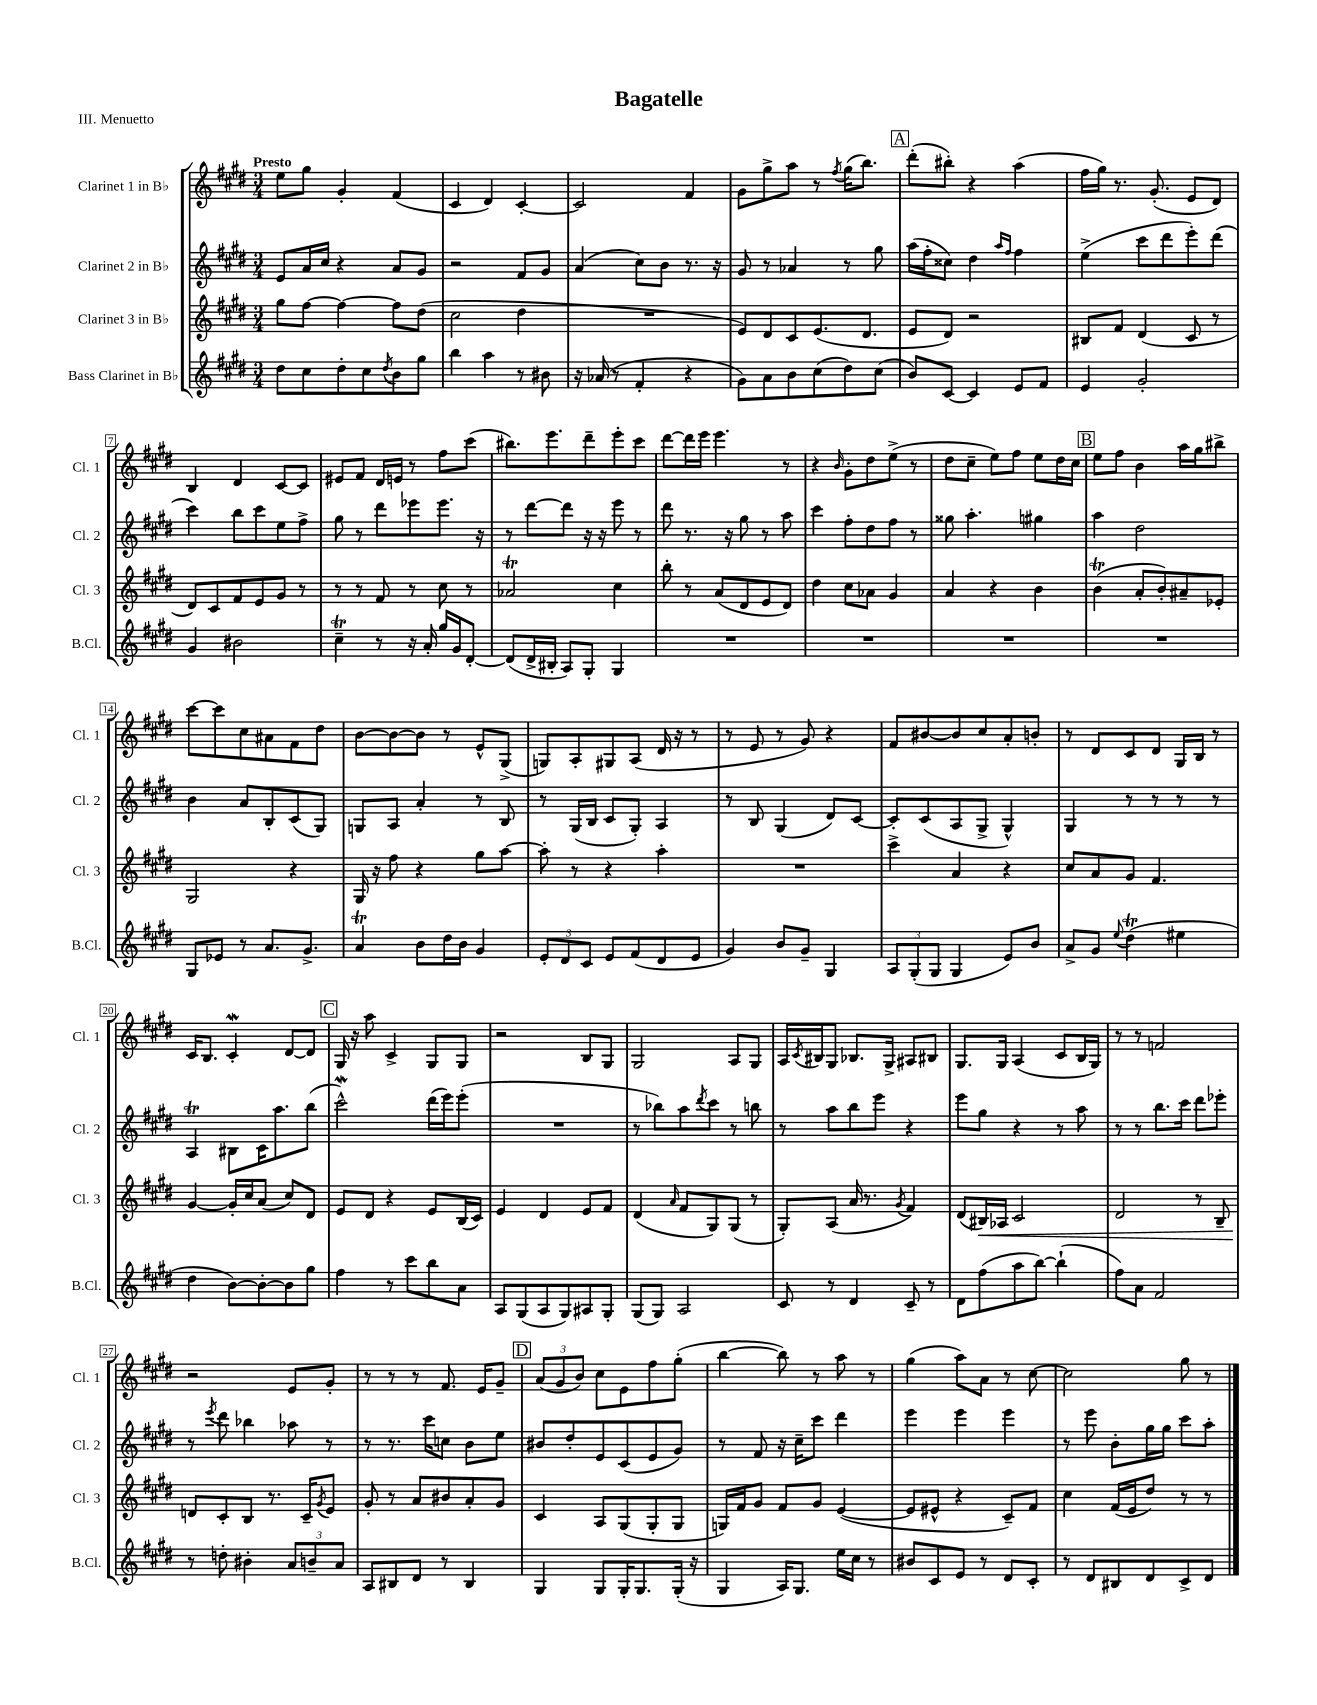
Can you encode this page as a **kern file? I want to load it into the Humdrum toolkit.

**kern	**kern	**kern	**kern
*staff4	*staff3	*staff2	*staff1
*clefG2	*clefG2	*clefG2	*clefG2
*k[f#c#g#d#]	*k[f#c#g#d#]	*k[f#c#g#d#]	*k[f#c#g#d#]
*M3/4	*M3/4	*M3/4	*M3/4
8dd#\L	8gg#\L	8e/L	8ee\L
8cc#\	[8ff#\J	16a/L	8gg#\J
.	.	16cc#/JJ	.
8dd#'\	4ff#\_	4r	4g#'/
8cc#\	.	.	.
8qdd#/	.	.	.
8b\	8ff#\]L	8a/L	(4f#/
8gg#\J	(8dd#\J	8g#/J	.
=	=	=	=
4bb\	2cc#\	2r	4c#/
4aa\	.	.	4d#/)
8r	4dd#\	8f#/L	[4c#'/
8b#\	.	8g#/J	.
=	=	=	=
16r	2.r	(4a/	2c#/]
(16a-/	.	.	.
8r	.	.	.
4f#'/	.	8cc#\L)	.
.	.	8b\J	.
4r	.	8.r	4f#/
.	.	16r	.
=	=	=	=
8g#\L)	8e/L)	8g#/	8g#\L
8a\	8d#/	8r	8gg#^\
8b\	8c#/	4a-/	8aa\J
(8cc#\	(8.e/	.	8r
.	.	.	8qff#/
8dd#\)	.	8r	(16gg#\LK
.	8.d#/J	.	8.bb\J)
(8cc#\J	.	8gg#\	.
=	=	=	=
8b/L)	8e/L	(16aa\LL	(8ddd#'\L
.	.	16ff#'\J	.
[8c#/J	8d#/J)	8cc##\J)	8bb#'\J)
4c#/]	2r	4dd#\	4r
.	.	16qqaa/LL	.
.	.	16qqff#/JJ	.
8e/L	.	4ff#\	(4aa\
8f#/J	.	.	.
=	=	=	=
4e/	8B#/L	(4ee^\	16ff#\LL
.	.	.	16gg#\JJ)
.	8f#/J	.	8.r
2g#'/	(4d#/	8ccc#\L	.
.	.	.	(8.g#'/
.	.	8ddd#\	.
.	8c#/	8eee'\)	8e/L
.	8r	(8ddd#\J	8d#/J)
=	=	=	=
4g#/	8d#/L)	4ccc#\)	4B/
.	8c#/	.	.
2b#\	8f#/	8bb\L	4d#/
.	8e/	8ccc#\	.
.	8g#/J	8ee\	[8c#/L
.	8r	8ff#^\J	8c#/]J
=	=	=	=
4cc#~\	8r	8gg#\	8e#/L
.	8r	8r	8f#/J
8r	8f#/	8ddd#\L	16d#/LL
.	.	.	16e/JJ
16r	8r	8eee-\	8r
16a'/	.	.	.
16gg#/LL	8cc#\	8.eee-\J	8ff#\L
16g#/J	.	.	.
[8d#'/J	8r	.	(8ccc#\J
.	.	16r	.
=	=	=	=
(8d#/]L	2a-/	8r	8.bb#\L)
16d#^/L	.	[8ddd#\L	.
16B#'/JJ	.	.	8.eee\
8A/L)	.	8ddd#\]J	.
8G#'/J	.	16r	8ddd#~\
.	.	16r	.
4G#/	4cc#\	8eee\	8eee'\
.	.	8r	8ccc#\J
=	=	=	=
2.r	8bb'\	8ddd#\	[8ddd#\L
.	8r	8.r	16ddd#\]L
.	.	.	16eee\JJ
.	(8a/L	.	4.eee\
.	.	16r	.
.	8d#/	8gg#\	.
.	8e/	8r	.
.	8d#/J)	8aa\	8r
=	=	=	=
2.r	4dd#\	4ccc#\	4r
.	.	.	16qqb/
.	8cc#\L	8ff#'\L	8g#'\L
.	8a-\J	8dd#\	8dd#\
.	4g#/	8ff#\J	(8ee^\J
.	.	8r	8r
=	=	=	=
2.r	4a/	8gg##\	8dd#\L
.	.	4.aa'\	8cc#~\J
.	4r	.	8ee\L)
.	.	.	8ff#\J
.	4b\	4gg#\	8ee\L
.	.	.	16dd#\L
.	.	.	16cc#\JJ
=	=	=	=
2.r	(4b\	4aa\	8ee\L
.	.	.	8ff#\J
.	8a'/L	2dd#\	4b\
.	8b'/)	.	.
.	8a#~/	.	16aa\LL
.	.	.	16gg#\J
.	8e-'/J	.	8bb#^\J
=	=	=	=
8G#/L	2G#/	4b\	[8ccc#\L
8e-/J	.	.	8ccc#\]
8r	.	8a/L	8cc#\
8.a/L	.	8B'/	8a#\
.	4r	(8c#/	8f#\
8.g#^/J	.	.	.
.	.	8G#/J)	8dd#\J
=	=	=	=
4a/	16G#/	8G/L	[8b\L
.	16r	.	.
.	8ff#\	8A/J	8b\_
8b\L	4r	4a'/	8b\]J
16dd#\L	.	.	8r
16b\JJ	.	.	.
4g#/	8gg#\L	8r	8e^^/L
.	[8aa\J	8B/	(8G#^/J
=	=	=	=
12e'/L	8aa'\]	8r	8G/L)
12d#/	.	.	.
.	8r	(16G#/LL	8A'/
12c#/J	.	.	.
.	.	16B/JJ	.
8e/L	4r	8c#/L	8G#/
(8f#/	.	8G#'/J)	(8A/J
8d#/	4aa'\	4A/	16d#/
.	.	.	16r
8e/J	.	.	8r
=	=	=	=
4g#/)	2.r	8r	8r
.	.	8B/	8e/
8b/L	.	(4G#/	8r
8g#~/J	.	.	8g#/)
4G#/	.	8d#/L)	4r
.	.	[8c#/J	.
=	=	=	=
12A/L	4ccc#^\	8c#'/]L	8f#/L
(12G#'/	.	.	.
.	.	(8c#/	[8b#/
12G#/J	.	.	.
4G#/	4a/	8A/	8b#/]
.	.	8G#^/J	8cc#/
8e/L)	4r	4G#^^/)	8a'/
8b/J	.	.	8b'/J
=	=	=	=
8a^/L	8cc#/L	4G#/	8r
8g#/J	8a/	.	8d#/L
8qqee/	.	.	.
(4dd#\	8g#/J	8r	8c#/
.	4.f#/	8r	8d#/J
4ee#\	.	8r	16G#/LL
.	.	.	16B/JJ
.	.	8r	8r
=	=	=	=
4dd#\	[4g#/	4A/	16c#/LK
.	.	.	8.B/J
[8b\L)	16g#'/]LL	8B#\L	4c#'/
.	16cc#/J	.	.
8b'\_	(8a/J	16c#\K	.
.	.	8.aa\	.
8b\]	8cc#/L)	.	[8d#/L
8gg#\J	8d#/J	(8bb\J	8d#/]J
=	=	=	=
4ff#\	8e/L	2ccc#^^\)	16G#/
.	.	.	16r
.	8d#/J	.	8aa\
8r	4r	.	4c#^/
8ccc#\L	.	.	.
8bb\	8e/L	(16ddd#\LL	8G#/L
.	.	16eee\J)	.
8a\J	(16B/L	(8eee'\J	8G#/J
.	16c#/JJ)	.	.
=	=	=	=
8A/L	4e/	2.r	2r
(8G#/	.	.	.
8A/	4d#/	.	.
8G#/)	.	.	.
8A#/	8e/L	.	8B/L
8G#'/J	8f#/J	.	8G#/J
=	=	=	=
(8G#/L	(4d#/	8r	2G#/
8G#/J)	.	8bb-\L)	.
.	16qqa/	.	.
2A/	8f#/L	8aa\	.
.	.	8qddd#/	.
.	8G#/)	8ccc#\J	.
.	(8G#/J	8r	8A/L
.	8r	8bb\	8G#/J
=	=	=	=
8c#/	8G#'/L)	8r	16A/LL
.	.	.	8qc#/
.	.	.	16B#/J
8r	(8A/J	8aa\L	8G#/J
4d#/	16a/	8bb\	8.B-/L
.	8.r	.	.
.	.	8eee\J	.
.	.	.	16G#^/Jk
.	8qg#/	.	.
8c#~/	4f#/)	4r	8A#/L
8r	.	.	8B#/J
=	=	=	=
8d#\L	(8d#/L	8eee\L	8.G#/L
(8ff#\	16B#/L)	8gg#\J	.
.	16A-/JJ	.	16G#/Jk
8aa\	2c#/	4r	(4A/
[8bb\J)	.	.	.
(4bb`\]	.	8r	8c#/L
.	.	8aa\	16B/L
.	.	.	16G#/JJ)
=	=	=	=
8ff#\L)	2d#/	8r	8r
8a\J	.	8r	8r
2f#/	.	8.bb\L	2f/
.	.	16ccc#\Jk	.
.	8r	8ddd#\L	.
.	8B~/	8eee-'\J	.
=	=	=	=
8r	8d/L	8r	2r
.	.	8qeee/	.
8dd'\	8c#'/	8ddd#\	.
4b#'\	8B/J	4bb-\	.
.	8.r	.	.
12a/L	.	8aa-\	8e/L
.	16c#~/LK	.	.
12b~/	.	.	.
.	8qg#/	.	.
.	8e/J	8r	8g#'/J
12a/J	.	.	.
=	=	=	=
8A/L	8g#'/	8r	8r
8B#/	8r	8.r	8r
8d#/J	8a/L	.	8r
.	.	16ccc#\LK	.
8r	8b#/	8cc\J	8.f#/
4B#/	8a'/	8b\L	.
.	.	.	16e/LK
.	8g#/J	8ee\J	8g#~/J
=	=	=	=
4G#/	4c#/	8b#/L	(12a/L
.	.	.	12g#/
.	.	8dd#'/	.
.	.	.	12b/J)
8G#/L	8A/L	8e/	8cc#\L
16G#'/K	(8G#/	(8c#/	8e\
8.G#/	.	.	.
.	8G#'/	8e/	8ff#\
(16G#'/Jk	8G#/J	8g#/J)	(8gg#'\J
16r	.	.	.
=	=	=	=
4G#/	16G/LL)	8r	[4bb\
.	16f#/J	.	.
.	8g#/J	8f#/	.
16A/LK)	8f#/L	16r	8bb\])
8.G#/J	.	16cc#~\LK	.
.	8g#/J	8ccc#\J	8r
16ee\LL	([4e/	4ddd#\	8aa\
16cc#\JJ	.	.	.
8r	.	.	8r
=	=	=	=
8b#/L	8e/]L	4eee\	(4gg#\
8c#/	8e#^^/J	.	.
8e/J	4r	4eee\	8aa\L)
8r	.	.	8a\J
8d#/L	8c#~/L)	4eee\	8r
8c#'/J	8f#/J	.	[8cc#\
=	=	=	=
8r	4cc#\	8r	2cc#\]
8d#/L	.	8eee\	.
8B#/	(16f#/LL	8b'\L	.
.	16e/J	.	.
8d#/	8dd#/J)	16gg#\L	.
.	.	16gg#\JJ	.
8c#^/	8r	8ccc#\L	8gg#\
8d#/J	8r	8aa'\J	8r
==	==	==	==
*-	*-	*-	*-
